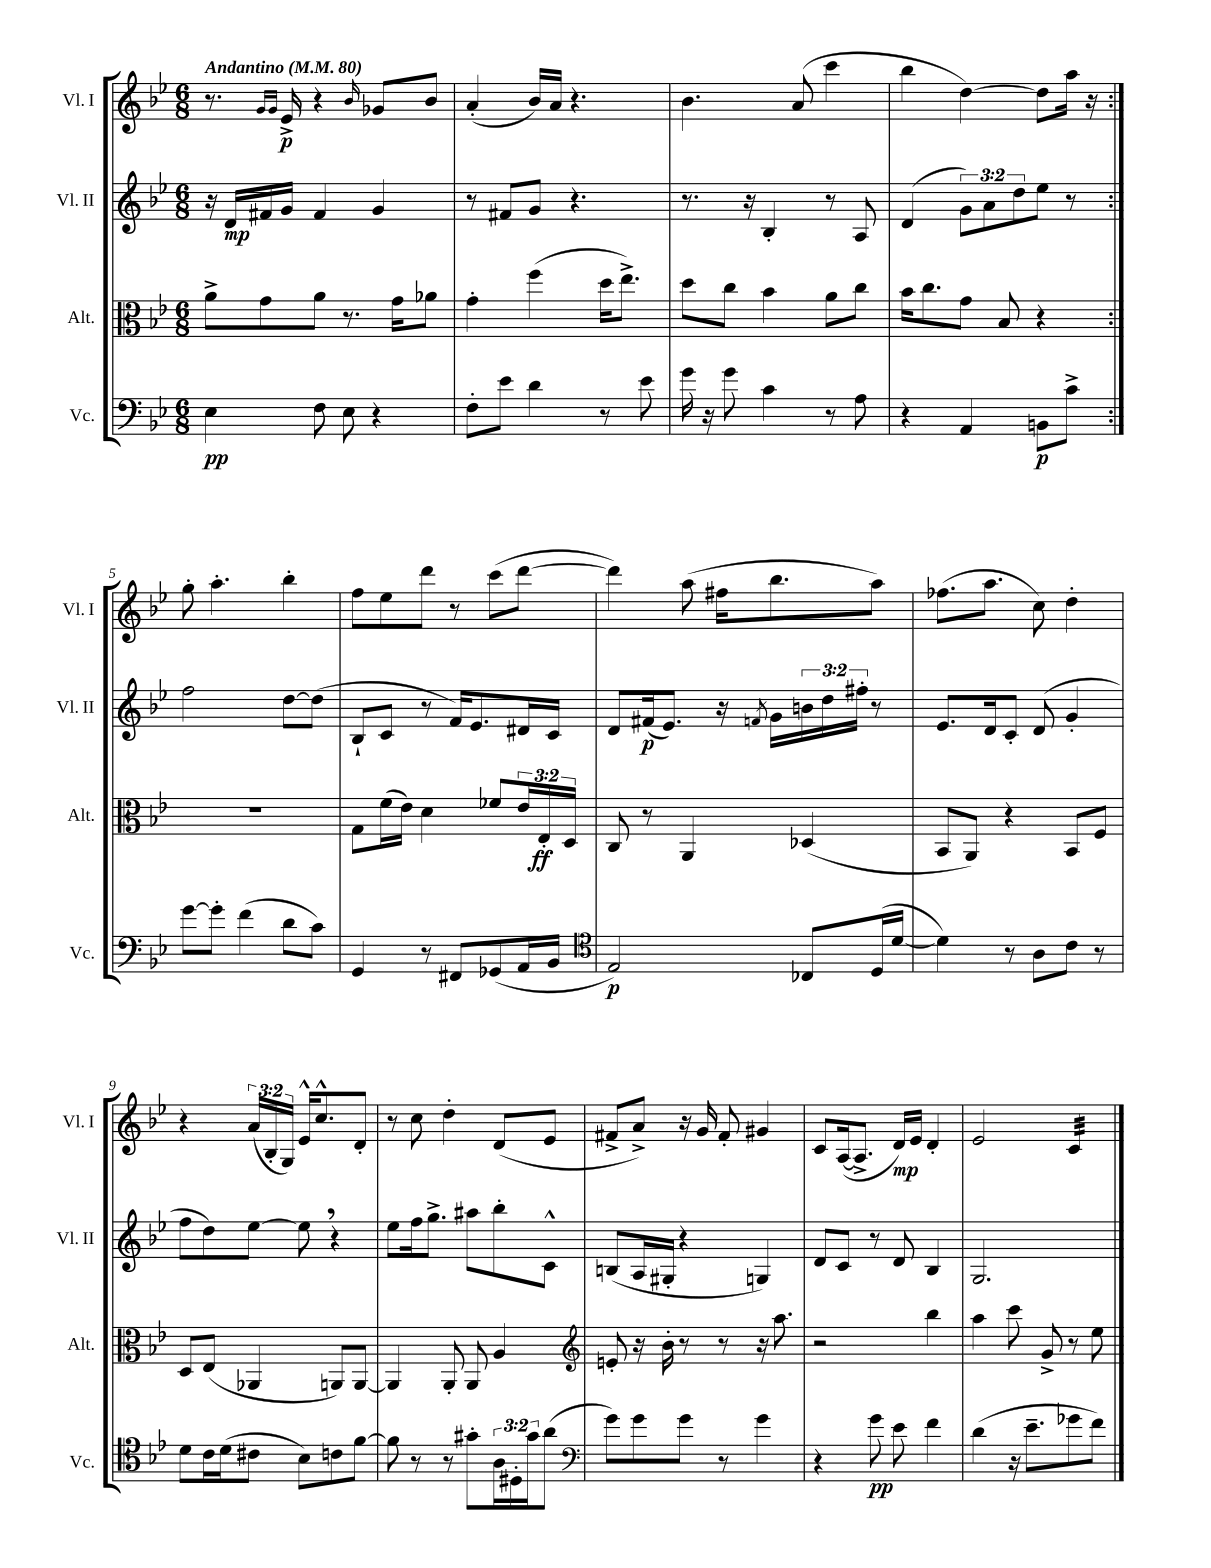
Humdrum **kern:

**kern	**kern	**kern	**kern
*staff4	*staff3	*staff2	*staff1
*clefF4	*clefC3	*clefG2	*clefG2
*k[b-e-]	*k[b-e-]	*k[b-e-]	*k[b-e-]
*M6/8	*M6/8	*M6/8	*M6/8
*MM80	*MM80	*MM80	*MM80
4E-\	8a^\L	16r	8.r
.	.	16d/LL	.
.	8g\	16f#/	.
.	.	.	16qqg/LL
.	.	.	16qqg/JJ
.	.	16g/JJ	16e-^/
8F\	8a\J	4f#/	4r
8E-\	8.r	.	.
.	.	.	16qqb-/
4r	.	4g/	8g-/L
.	16g\LK	.	.
.	8a-\J	.	8b-/J
=	=	=	=
8F'\L	4g'\	8r	(4a'/
8e-\J	.	8f#/L	.
4d\	(4ff\	8g/J	16b-/LL)
.	.	.	16a/JJ
.	.	4.r	4.r
8r	16dd\LK	.	.
.	8.ee-^\J)	.	.
8e-\	.	.	.
=	=	=	=
16g\	8dd\L	8.r	4.b-\
16r	.	.	.
8g\	8cc\J	.	.
.	.	16r	.
4c\	4b-\	4B-'/	.
.	.	.	(8a/
8r	8a\L	8r	4ccc\
8A\	8cc\J	8A/	.
=	=	=	=
4r	16b-\LK	(4d/	4bb-\
.	8.cc\	.	.
4AA/	8g\J	12g\L)	[4dd\)
.	.	12a\	.
.	8B-/	.	.
.	.	12dd\	.
8BB\L	4r	8ee-\J	8dd\]L
8c^\J	.	8r	16aa\Jk
.	.	.	16r
=:|!	=:|!	=:|!	=:|!
[8g\L	2.r	2ff\	8gg'\
8g'\]J	.	.	4.aa'\
(4f\	.	.	.
8d\L	.	[8dd\L	4bb-'\
8c\J)	.	(8dd\]J	.
=	=	=	=
4GG/	8G\L	8B-`/L	8ff\L
.	(16f\L	8c/J	8ee-\
.	16e-\JJ)	.	.
8r	4d\	8r	8ddd\J
8FF#/L	.	16f/LK)	8r
.	.	8.e-/	.
(8GG-/	8f-/L	.	(8ccc\L
16AA/L	24e-/L	16d#/L	[8ddd\J
.	24E-'/	.	.
16BB-/JJ	.	16c/JJ	.
.	24D/JJ	.	.
=	=	=	=
*clefC4	*	*	*
2E-/)	8C/	8d/L	4ddd\])
.	8r	(16f#/k	.
.	.	8.e-/J)	.
.	4AA/	.	(8aa\
.	.	16r	16ff#\LK
.	.	8qf/	.
.	.	16g\LL	8.bb-\
8C-/L	(4D-/	24b\	.
.	.	24dd\	.
.	.	24ff#'\JJ	.
(16D/L	.	8r	8aa\J)
[16d/JJ	.	.	.
=	=	=	=
4d\])	8BB-/L	8.e-/L	(8.ff-\L
.	8AA/J)	.	.
.	.	16d/k	8.aa\J
8r	4r	8c'/J	.
8A\L	.	(8d/	8cc\)
8c\J	8BB-/L	4g'/	4dd'\
8r	8F/J	.	.
=	=	=	=
8d\L	8D/L	8ff\L	4r
16c\L	(8E-/J	8dd\)	.
(16d\J	.	.	.
8c#\J	4AA-/	[8ee-\J	(24a/LL
.	.	.	24B-'/
.	.	.	24G/JJ)
8B-\L)	.	8ee-\]	16e-^^/LK
.	.	.	8.cc^^/
8c\	8AA/L)	4r	.
[8f\J	[8AA/J	.	8d'/J
=	=	=	=
8f\]	4AA/]	8ee-\L	8r
8r	.	16ff\k	8cc\
.	.	8.gg^\J	.
8r	8AA'/	.	4dd'\
8g#'\L	8AA/	8aa#\L	.
24A\L	4A/	8bb-'\	(8d/L
24D#'\	.	.	.
24g#\J	.	.	.
(8a\J	.	8c^^\J	8e-/J
=	=	=	=
*clefF4	*clefG2	*	*
8g\L)	8e'/	(8B/L	8f#^/L
8g\	16r	16A/L	8a^/J)
.	16b-'\	16G#'/JJ	.
8g\J	8r	4r	16r
.	.	.	16g/
8r	8r	.	8f#'/
4g\	16r	4G/)	4g#/
.	8.aa\	.	.
=	=	=	=
4r	2r	8d/L	8c/L
.	.	8c/J	([16A/k
.	.	.	8.A^/]J
8g\	.	8r	.
8e-\	.	8d/	16d/LL)
.	.	.	16e-/JJ
4f\	4bb-\	4B-/	4d'/
=	=	=	=
(4d\	4aa\	2.G/	2e-/
16r	8ccc\	.	.
8.e-~\L	.	.	.
.	8g^/	.	.
8g-\	8r	.	4c/
8f\J)	8ee-\	.	.
==	==	==	==
*-	*-	*-	*-
